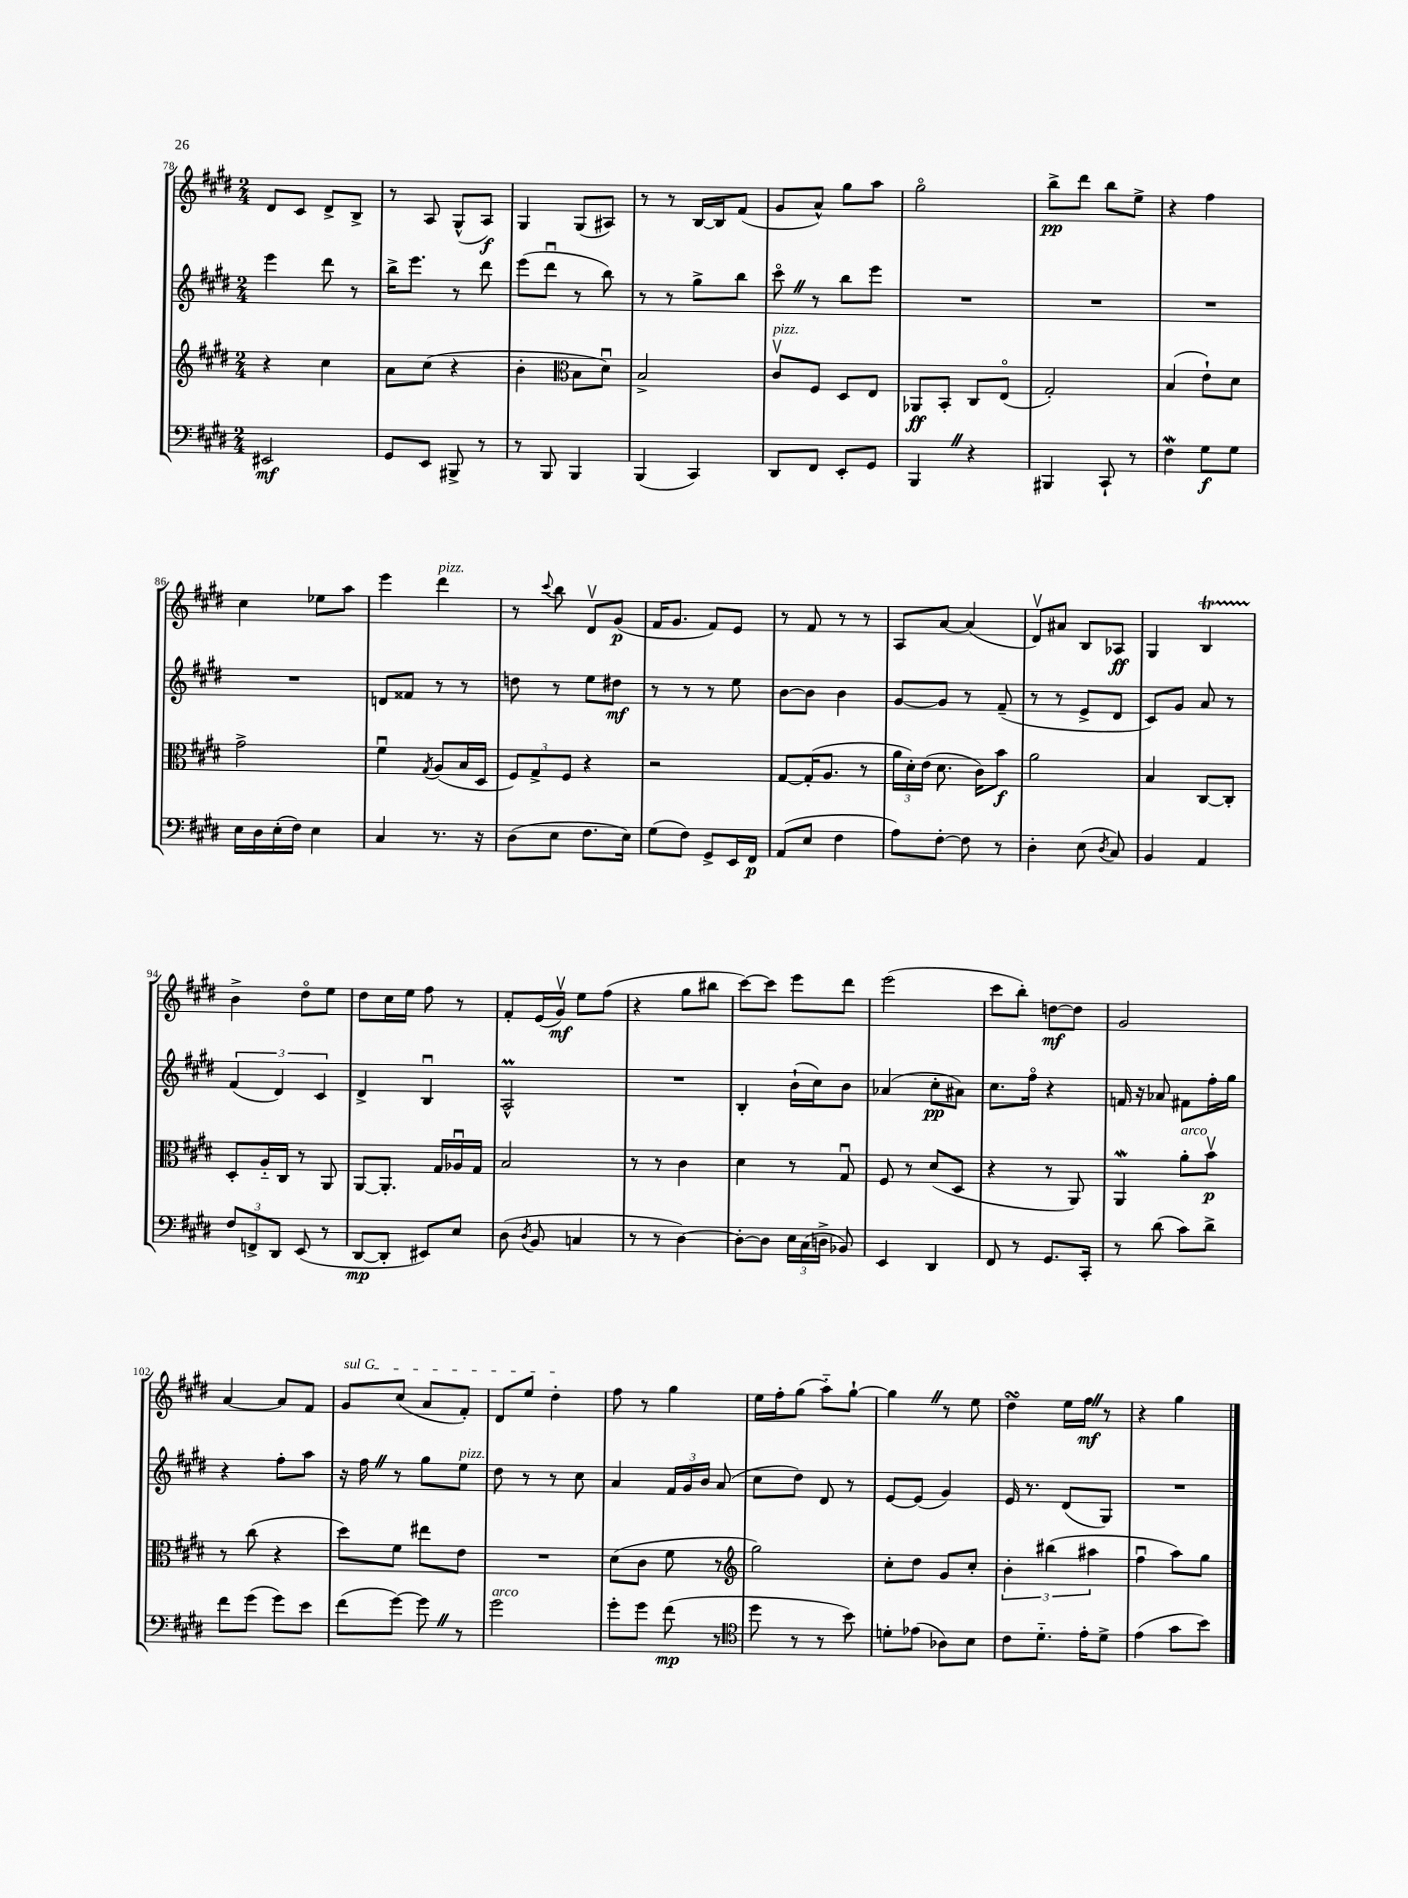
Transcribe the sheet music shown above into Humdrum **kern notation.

**kern	**kern	**kern	**kern
*staff4	*staff3	*staff2	*staff1
*clefF4	*clefG2	*clefG2	*clefG2
*k[f#c#g#d#]	*k[f#c#g#d#]	*k[f#c#g#d#]	*k[f#c#g#d#]
*M2/4	*M2/4	*M2/4	*M2/4
2EE#/	4r	4eee\	8d#/L
.	.	.	8c#/J
.	4cc#\	8ddd#\	8d#^/L
.	.	8r	8B^/J
=	=	=	=
8GG#/L	8a\L	16bb^\LK	8r
.	.	8.eee\J	.
8EE/J	(8cc#\J	.	8A/
8BBB#^/	4r	8r	(8G#^^/L
8r	.	8ddd#\	8A/J)
=	=	=	=
8r	4b'\	(8eee\L	4G#/
8BBB/	.	8ddd#u\J	.
*	*clefC3	*	*
4BBB/	8B\L	8r	(8G#/L
.	8d#u\J)	8bb\)	8A#/J)
=	=	=	=
(4BBB/	2B^/	8r	8r
.	.	8r	8r
4CC#/)	.	8gg#^\L	[16B/LL
.	.	.	16B/]J
.	.	8bb\J	(8f#/J
=	=	=	=
8DD#/L	8c#v/L	8ccc#o\	8g#/L
8FF#/J	8F#/J	8r	8a^^/J)
8EE'/L	8D#/L	8bb\L	8gg#\L
8GG#/J	8E/J	8eee\J	8aa\J
=	=	=	=
4BBB/	8AA-/L	2r	2gg#o\
.	8BB'/J	.	.
4r	8C#/L	.	.
.	(8Eo/J	.	.
=	=	=	=
4BBB#/	2G#'/)	2r	8bb^\L
.	.	.	8ddd#\J
8CC#`/	.	.	8bb\L
8r	.	.	8ee^\J
=	=	=	=
4F#\	(4B/	2r	4r
8G#\L	8e`\L)	.	4ff#\
8G#\J	8d#\J	.	.
=	=	=	=
16E\LL	2g#^\	2r	4cc#\
16D#\	.	.	.
(16E'\	.	.	.
16F#\JJ)	.	.	.
4E\	.	.	8ee-\L
.	.	.	8aa\J
=	=	=	=
4C#/	4f#u\	8d/L	4eee\
.	.	8f##/J	.
.	8qG#/	.	.
8.r	(8A/L	8r	4ddd#\
.	16B/L	8r	.
16r	16D#/JJ	.	.
=	=	=	=
(8D#\L	12F#/L)	8dd\	8r
.	12G#^/	.	.
.	.	.	8qqccc#/
8E\J	.	8r	8bb\
.	12F#/J	.	.
8.F#\L	4r	8ee\L	8d#v/L
.	.	8dd#\J	(8g#/J
16E\Jk)	.	.	.
=	=	=	=
(8G#\L	2r	8r	16f#/LK
.	.	.	8.g#/J
8F#\J)	.	8r	.
8GG#^/L	.	8r	8f#/L)
16EE/L	.	8ee\	8e/J
16FF#/JJ	.	.	.
=	=	=	=
(8AA/L	[8G#/L	[8b\L	8r
8E/J	(16G#'/]K	8b\]J	8f#/
.	8.A/J	.	.
4F#\	.	4b\	8r
.	8r	.	8r
=	=	=	=
8A\L)	24a\LL	[8g#/L	8A/L
.	24d#'\)	.	.
.	(24e\JJ	.	.
[8F#'\J	8.d#\	8g#/]J	[8a/J
8F#\]	.	8r	(4a/]
.	16c#\LK)	.	.
8r	8b\J	(8f#~/	.
=	=	=	=
4D#'\	2a\	8r	8d#v/L)
.	.	8r	8a#/J
(8E\	.	8e^/L	8B/L
8qD#/	.	.	.
8C#/)	.	8d#/J	8A-/J
=	=	=	=
4BB/	4B/	8c#/L)	4G#/
.	.	8g#/J	.
4AA/	[8C#/L	8a/	4B/
.	8C#'/]J	8r	.
=	=	=	=
12F#/L	8D#'/L	(6f#/	4b^\
12FF^/	.	.	.
.	16A'~/L	.	.
12DD#/J	.	6d#/)	.
.	16C#/JJ	.	.
(8EE/	8r	.	8dd#o\L
.	.	6c#/	.
8r	8AA/	.	8ee\J
=	=	=	=
[8DD#/L	[8AA/L	4d#^/	8dd#\L
8DD#'/]J	8.AA'/]J	.	16cc#\L
.	.	.	16ee\JJ
8EE#/L)	.	4Bu/	8ff#\
.	16G#/LL	.	.
8E/J	16A-u/	.	8r
.	16G#/JJ	.	.
=	=	=	=
(8D#\	2B/	2A^^/	8f#'/L
8qD#/	.	.	.
8BB/	.	.	(16e/L
.	.	.	16g#v/JJ)
4C/	.	.	8ee\L
.	.	.	(8ff#\J
=	=	=	=
8r	8r	2r	4r
8r	8r	.	.
[4D#\)	4c#\	.	8gg#\L
.	.	.	8bb#\J
=	=	=	=
8D#'\_L	4d#\	4B'/	[8ccc#\L)
8D#\]J	.	.	8ccc#\]J
24E\LL	8r	(16b`\LL	8eee\L
(24C#\	.	.	.
.	.	16cc#\J)	.
24D^\JJ	.	.	.
8BB-/)	8G#u/	8b\J	8ddd#\J
=	=	=	=
4EE/	8F#/	(4a-/	(2eee\
.	8r	.	.
4DD#/	(8d#/L	8cc#'\L	.
.	8D#/J	8a#\J)	.
=	=	=	=
8FF#/	4r	8.cc#\L	8ccc#\L
8r	.	.	8bb'\J)
.	.	16ff#o\Jk	.
8.GG#/L	8r	4r	[8dd\L
.	8AA/)	.	8dd\]J
16CC#'/Jk	.	.	.
=	=	=	=
8r	4AA/	16f/	2g#/
.	.	16r	.
(8d#\	.	8a-/	.
8c#\L)	8a'\L	8f#\L	.
8d#^\J	8bv\J	16ff#'\L	.
.	.	16gg#\JJ	.
=	=	=	=
8f#\L	8r	4r	[4a/
(8g#\J	(8cc#\	.	.
8g#\L)	4r	8ff#'\L	8a/]L
8e\J	.	8aa\J	8f#/J
=	=	=	=
(8f#\L	8dd#\L)	16r	8g#/L
.	.	16ff#\	.
[8g#\J)	8f#\J	8r	(8cc#/J
8g#\]	8ee#\L	8gg#\L	8a/L
8r	8e\J	8ee\J	8f#'/J)
=	=	=	=
2g#\	2r	8dd#\	8d#/L
.	.	8r	8ee/J
.	.	8r	4dd#'\
.	.	8cc#\	.
=	=	=	=
8g#'\L	(8d#\L	4a/	8ff#\
8g#\J	8c#\J	.	8r
(8f#\	8f#\	24f#/LL	4gg#\
.	.	24g#/	.
.	.	24b/JJ	.
8r	8r	(8a/	.
=	=	=	=
*clefC4	*clefG2	*	*
8dd#\	2gg#\)	8cc#\L	16ee\LL
.	.	.	16ff#'\J
8r	.	8dd#\J)	(8gg#\J
8r	.	8d#/	8aa'~\L)
8b\)	.	8r	[8gg#`\J
=	=	=	=
8d'\L	8cc#'\L	[8e/L	4gg#\]
(8e-\J	8dd#\J	(8e/]J	.
8A-\L)	8g#/L	4g#/)	8r
8B\J	8cc#'/J	.	8ee\
=	=	=	=
8c#\L	6b'\	16e/	4dd#\
.	.	8.r	.
8.d#'~\J	.	.	.
.	(6bb#\	.	.
.	.	(8d#/L	16ee\LL
16e'\LK	.	.	16ff#\JJ
.	6aa#\	.	.
8d#^\J	.	8G#/J)	8r
=	=	=	=
(4e\	4ff#u\	2r	4r
8g#\L	8aa\L)	.	4gg#\
8b\J)	8gg#\J	.	.
==	==	==	==
*-	*-	*-	*-
